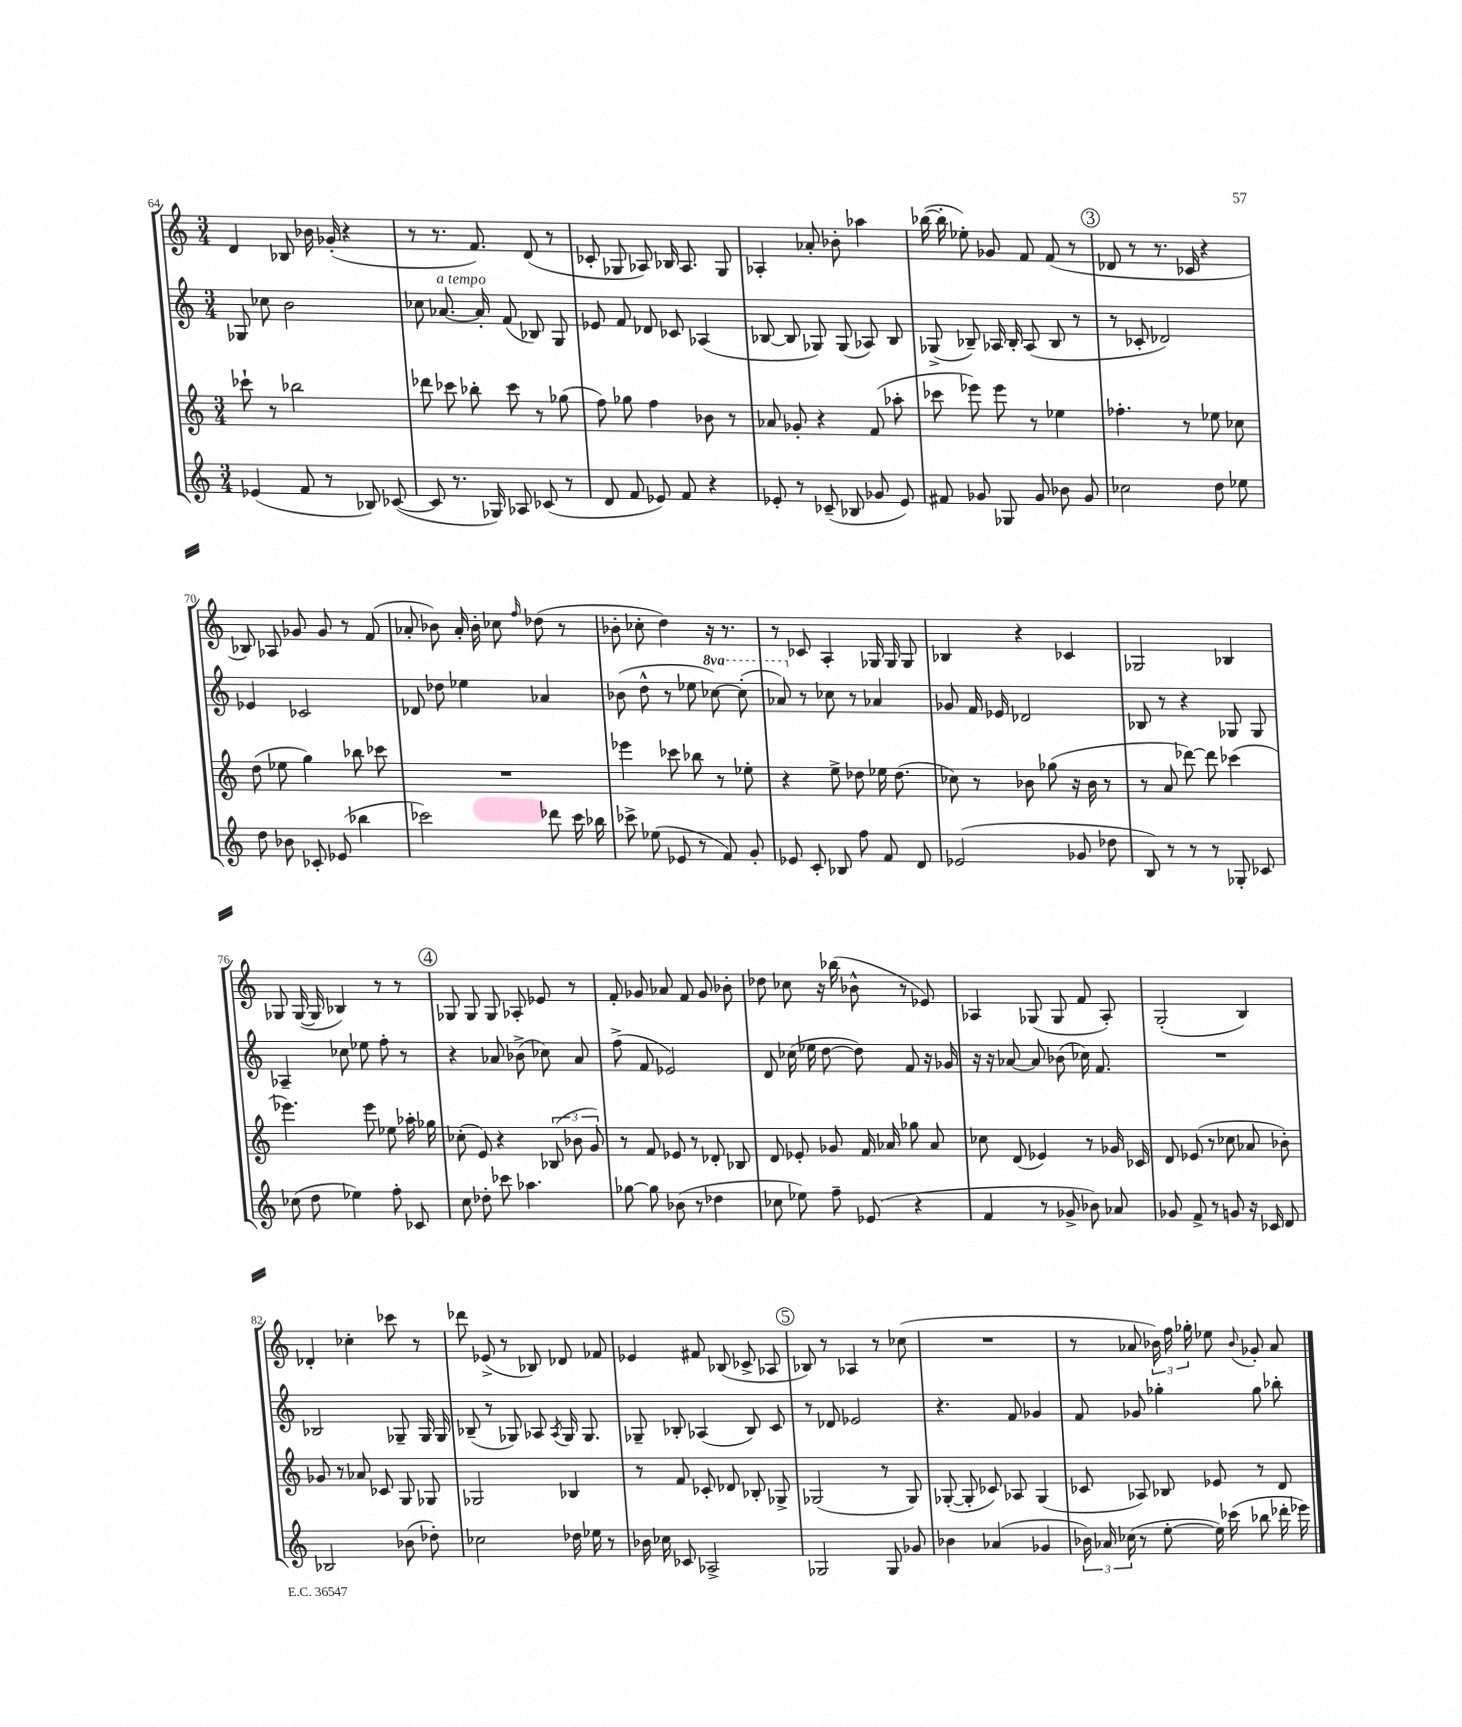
<<
\new StaffGroup <<
\new Staff = "s0" {
    \clef treble \key c \major \numericTimeSignature \time 3/4
    \autoBeamOff d'4 bes8 bes'16 ges'16-.( r4 |
    r8 r8. f'8.) d'8( r8 |
    ces'8-. ges8 aes8) bes16 aes8. ges8 |
    aes4-. aes'8-. bes'8-. aes''4 |
    bes''16~( bes''16-. ees''8-.) ges'8 f'8 f'8( r8 |
    \mark \markup { \circle "3" } des'8 r8 r8. ces'16 r4 |
    bes8) aes8 ges'8 ges'8 r8 f'8( |
    aes'8-. bes'8) aes'16-. bes'16-. ces''8 \grace { f''16 } des''8( r8 |
    bes'8-. ces''8-. d''4) r16 r8. |
    r8 ces'8 a4-. ges16 ges16 ges8 |
    bes4 r4 ces'4 |
    ges2 bes4 |
    ges8 ges16~( ges16 bes4) r8 r8 |
    \mark \markup { \circle "4" } ges8 ges8 ges8 aes8-. ees'8 r8 |
    f'8-. ges'8 aes'8 f'8 ges'8 bes'8-. |
    des''8 ces''8 r16 bes''16( bes'8-^ r8 ees'8) |
    aes4 ges8( ges8 f'8 aes8-.) |
    g2-.( b4) |
    des'4-. ces''4-. ces'''8 r8 |
    des'''8 ees'8->( r8 bes8) des'8 fes'8 |
    ees'4 fis'8 bes8( ces'8-> aes8 |
    \mark \markup { \circle "5" } bes8) r8 aes4 r8 ces''8( |
    R2. |
    r8 aes'8 \tuplet 3/2 { bes'16) f''16 ges''16-. } ees''8 \appoggiatura { bes'8 } ges'8-. aes'8 \bar "|." |
}
\new Staff = "s1" {
    \clef treble \key c \major \numericTimeSignature \time 3/4 \set Staff.ottavationMarkups = #ottavation-simple-ordinals
    \autoBeamOff ges8 ces''8 b'2 |
    ces''8 aes'8.~^\markup { \italic "a tempo" } aes'16-. f'8( bes8) g8 |
    ees'8 f'8 des'8 ces'8 aes4( |
    bes8~ bes8 ges8) ges8( aes8) bes8 |
    ges8->( bes8--) aes16 bes16-. aes8( bes8 r8 |
    \mark \markup { \circle "3" } r8 ces'8-. des'2) |
    ees'4 ces'2 |
    des'8 des''8 ees''4 aes'4 |
    bes'8( d''8-^ r8 ees''8 \ottava #1 ces'''8~) ces'''8-.( |
    aes''8) \ottava #0 r8 ces''8 r8 aes'4 |
    ges'8 f'16 ees'16 des'2 |
    bes8 r8 r4 ges8 ges8 |
    aes4-- ces''8 ees''8 f''8-. r8 |
    \mark \markup { \circle "4" } r4 aes'8 bes'8->( ces''8) aes'8 |
    f''8->( f'8 ees'2) |
    d'8 ces''16( ees''16 d''8~ d''8) f'8 r16 ges'16 |
    r16 r16 aes'8~ aes'8 bes'8( ces''16) f'8. |
    R2. |
    bes2 ges8-- ges16 ges16 |
    bes8--( r8 ges8) aes8 \acciaccatura { aes8 } ges16 ges8. |
    ges8-- bes8-. aes4( bes8) c'8 |
    \mark \markup { \circle "5" } r8 des'8 ees'2 |
    r4. f'8 ges'4 |
    f'8 ges'8 ges''4-. ges''8 bes''8-. \bar "|." |
}
\new Staff = "s2" {
    \clef treble \key c \major \numericTimeSignature \time 3/4
    \autoBeamOff ces'''8-! r8 bes''2 |
    des'''8 ces'''8 bes''8-. ces'''8 r8 ges''8( |
    f''8) ges''8 f''4 bes'8 r8 |
    aes'8 ges'8-. r4 f'8( aes''8-. |
    ces'''8 ees'''8) ees'''8 r8 ees''4 |
    \mark \markup { \circle "3" } fes''4.-. r8 ees''8 ces''8 |
    d''8( ees''8 g''4) bes''8 ces'''8 |
    R2. |
    ees'''4 ces'''8 bes''8 r8 ees''8-. |
    r4 e''8-> des''8 ees''16 des''8.( |
    ces''8) r8 bes'8 ges''8( r16 bes'16 r8 |
    r8 a'8 des'''8~) des'''8 ces'''4( |
    ees'''4.) ees'''8 ees''8 aes''16-. ges''16 |
    \mark \markup { \circle "4" } ces''8-.( e'8) r4 \tuplet 3/2 { bes8( bes'8 g'8) } |
    r8 f'8 ees'8 r8 des'8-. bes8 |
    d'8 ees'8-. ges'8 f'16 aes'16 ges''8 aes'8 |
    ces''8 d'8( ees'4) r8 ges'16 ces'16 |
    d'8 ees'8( r8 ces''8 aes'8 bes'8-.) |
    ges'8 r8 aes'8 ces'8 g8 ges8 |
    ges2 bes4 |
    r8 f'8 ces'8-. des'8 bes8-. ges8-> |
    \mark \markup { \circle "5" } ges2( r8 ges8) |
    ges8~-.( ges8-. ces'8) aes8 ges4( |
    ces'8 aes8) bes8 ees'8 r8 d'8 \bar "|." |
}
\new Staff = "s3" {
    \clef treble \key c \major \numericTimeSignature \time 3/4
    \autoBeamOff ees'4( f'8 r8 bes8) ces'8~( |
    ces'8 r8. ges16) aes8 ces'8( r8 |
    d'8 f'8 ees'8) f'8 r4 |
    ees'8-. r8 ces'8--( bes8 ges'8 ees'8) |
    fis'8 ges'8 ges8 ges'8 bes'8 ges'8 |
    \mark \markup { \circle "3" } ces''2 d''8 ees''8 |
    d''8 bes'8 ces'8-. ees'8( bes''4 |
    ces'''2) des'''8 ces'''16 bes''16 |
    ces'''8-> ees''8( ees'8 r8 f'8) g'8-. |
    ees'8 c'8-. bes8 f''8 f'8 d'8 |
    ees'2( ges'8 des''8 |
    b8) r8 r8 r8 ges8-. ces'8 |
    ces''8( d''8 ees''4) f''8-. ces'8 |
    \mark \markup { \circle "4" } c''8 des''8-. ces'''8 aes''4. |
    ges''8~ ges''8 bes'8( r8 des''4 |
    ces''8 ees''8) f''8-- ees'8( r4 |
    f'4 r8 ges'8-> bes'8) aes'8 |
    ges'8 f'8-> r8 g'8 r16 ces'16 d'8 |
    bes2 bes'8( des''8-.) |
    ces''2 des''16 ees''16 r8 |
    bes'16 ces''16 ces'8 aes2-> |
    \mark \markup { \circle "5" } ges2 ges8 ges'8 |
    bes'4 aes'4( ges'4 |
    \tuplet 3/2 { bes'16) aes'16 ces''16( } r8 e''8~-. e''16) ces'''16( bes''8 des'''16-. ees'''16) \bar "|." |
}
>>
>>
\layout { \context { \Score currentBarNumber = #64 } }
